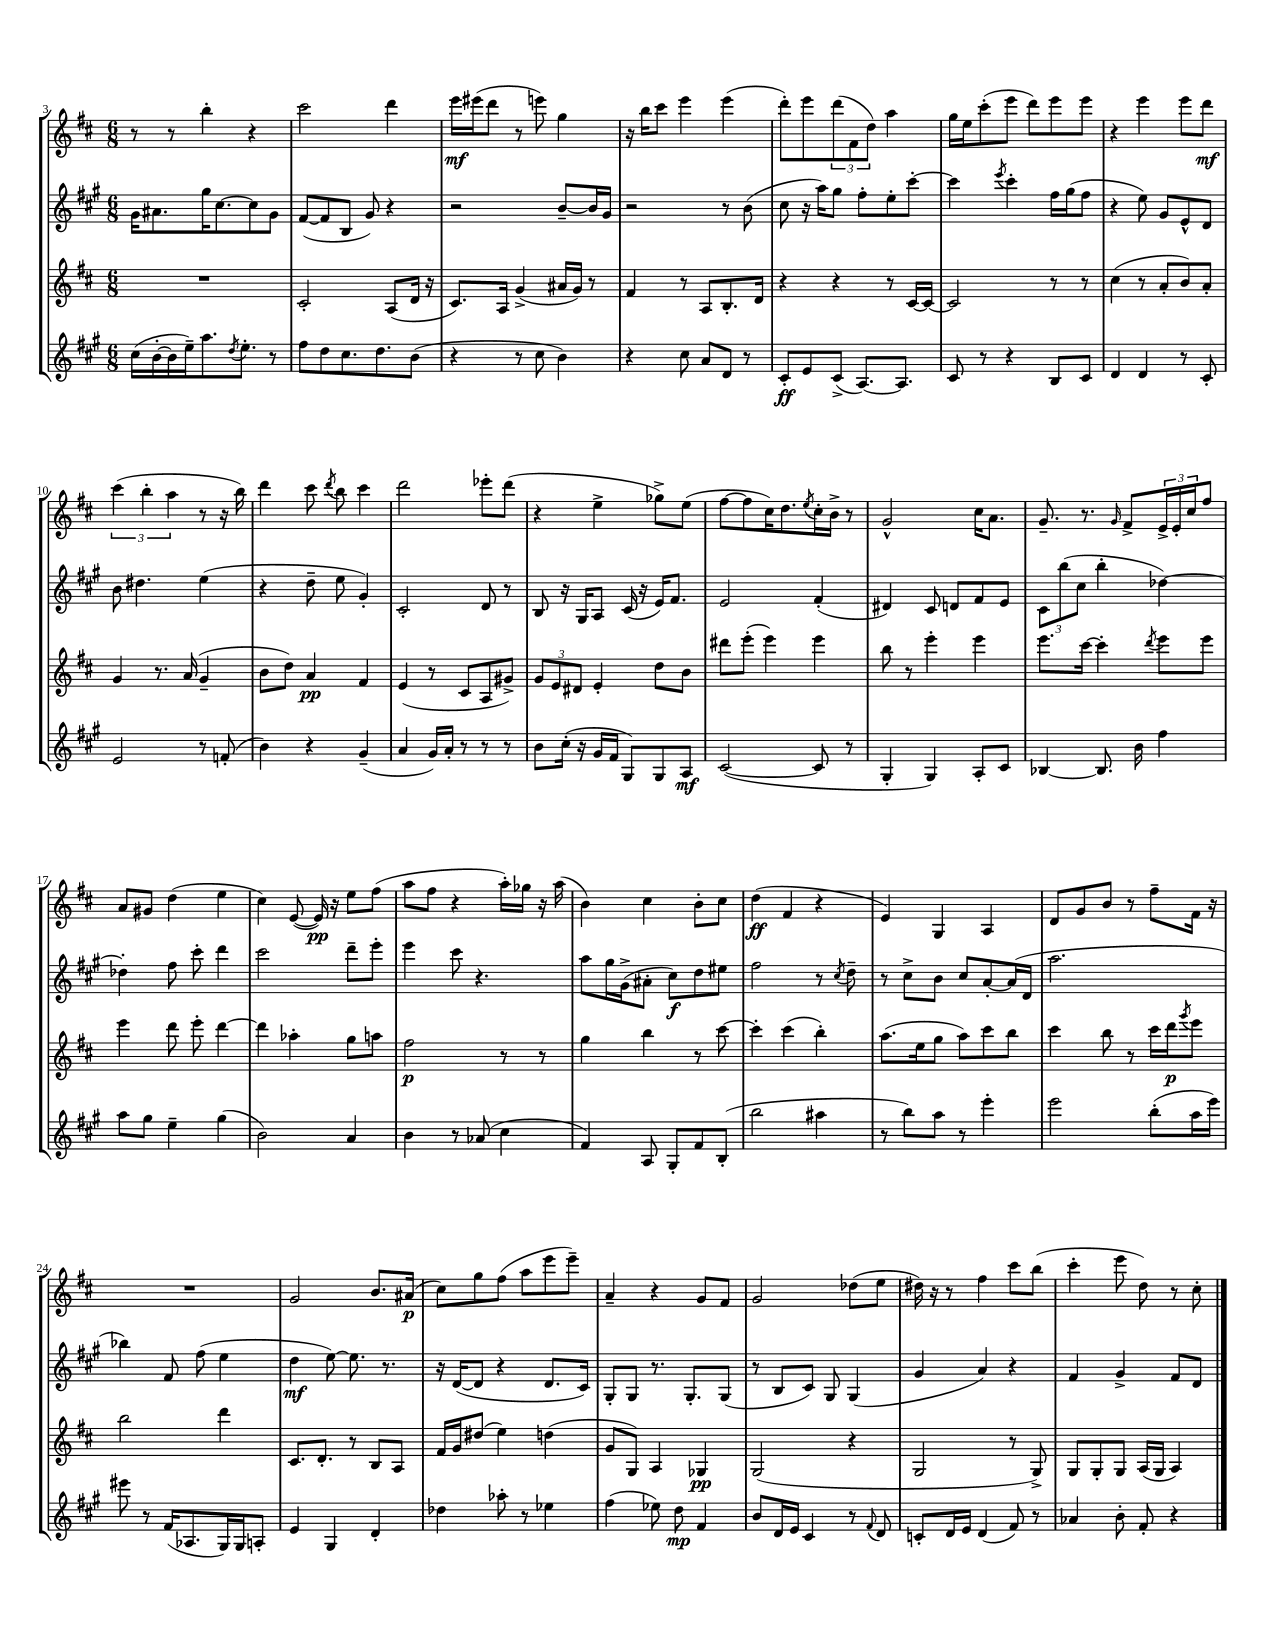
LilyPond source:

<<
\new StaffGroup <<
\new Staff = "s0" {
    \clef treble \key d \major \numericTimeSignature \time 6/8
    r8 r8 b''4-. r4 |
    cis'''2 d'''4 |
    e'''16\mf eis'''16( d'''8 r8 e'''8) g''4 |
    r16 b''16 cis'''8 e'''4 e'''4( |
    d'''8-.) e'''8 \tuplet 3/2 { d'''8( fis'8 d''8) } a''4 |
    g''16 e''16 cis'''8-.( e'''8 d'''8) e'''8 e'''8 |
    r4 e'''4 e'''8 d'''8\mf |
    \tuplet 3/2 { cis'''4( b''4-. a''4 } r8 r16 b''16) |
    d'''4 cis'''8 \acciaccatura { d'''8 } b''8 cis'''4 |
    d'''2 ees'''8-. d'''8( |
    r4 e''4-> ges''8->) e''8( |
    fis''8~ fis''8 cis''16) d''8. \acciaccatura { e''8 } cis''16-. b'16-> r8 |
    g'2-^ cis''16 a'8. |
    g'8.-- r8. \grace { g'16 } fis'8-> \tuplet 3/2 { e'16-> e'16-. cis''16 } fis''8 |
    a'8 gis'8 d''4( e''4 |
    cis''4) e'8~( e'16\pp) r16 e''8 fis''8( |
    a''8 fis''8 r4 a''16-.) ges''16 r16 a''16( |
    b'4) cis''4 b'8-. cis''8 |
    d''4\ff( fis'4 r4 |
    e'4) g4 a4 |
    d'8 g'8 b'8 r8 fis''8-- fis'16 r16 |
    R2. |
    g'2 b'8. ais'16\p( |
    cis''8) g''8 fis''8( a''8 e'''8 e'''8--) |
    a'4-- r4 g'8 fis'8 |
    g'2 des''8( e''8 |
    dis''16) r16 r8 fis''4 cis'''8 b''8( |
    cis'''4-. e'''8 d''8) r8 cis''8-. \bar "|." |
}
\new Staff = "s1" {
    \clef treble \key a \major \numericTimeSignature \time 6/8
    gis'16 ais'8. gis''16 cis''8.~ cis''8 gis'8 |
    fis'8~( fis'8 b8 gis'8) r4 |
    r2 b'8~-- b'16 gis'16 |
    r2 r8 b'8( |
    cis''8 r16 a''16) gis''8 fis''8-. e''8-. cis'''8~-. |
    cis'''4 \acciaccatura { e'''8 } cis'''4-. fis''16 gis''16( fis''8 |
    r4 e''8) gis'8 e'8-^ d'8 |
    b'8 dis''4. e''4( |
    r4 d''8-- e''8 gis'4-.) |
    cis'2-. d'8 r8 |
    b8 r16 gis16 a8 cis'16( r16 e'16) fis'8. |
    e'2 fis'4-.( |
    dis'4) cis'8 d'8 fis'8 e'8 |
    \tuplet 3/2 { cis'8 b''8( cis''8 } b''4-. des''4~) |
    des''4-. fis''8 cis'''8-. d'''4 |
    cis'''2 d'''8-- e'''8-. |
    e'''4 cis'''8 r4. |
    a''8 gis''16 gis'16->( ais'8-. cis''8\f) d''8 eis''8 |
    fis''2 r8 \acciaccatura { cis''8 } d''8-- |
    r8 cis''8-> b'8 cis''8 a'8~-. a'16( d'16 |
    a''2. |
    bes''4) fis'8 fis''8( e''4 |
    d''4\mf e''8~) e''8. r8. |
    r16 d'16~( d'8 r4 d'8. cis'16) |
    gis8-. gis8 r8. gis8.-. gis8( |
    r8 b8 cis'8) gis8 gis4( |
    gis'4 a'4) r4 |
    fis'4 gis'4-> fis'8 d'8 \bar "|." |
}
\new Staff = "s2" {
    \clef treble \key d \major \numericTimeSignature \time 6/8
    R2. |
    cis'2-. a8( d'16 r16 |
    cis'8.) a16 g'4->( ais'16 g'16) r8 |
    fis'4 r8 a8 b8.-. d'16 |
    r4 r4 r8 cis'16~ cis'16~ |
    cis'2 r8 r8 |
    cis''4( r8 a'8-. b'8) a'8-. |
    g'4 r8. a'16( g'4-- |
    b'8 d''8) a'4\pp fis'4 |
    e'4( r8 cis'8 a8 gis'8->) |
    \tuplet 3/2 { g'8 e'8 dis'8 } e'4-. d''8 b'8 |
    dis'''8 e'''8-.( e'''4) e'''4 |
    b''8 r8 e'''4-. e'''4 |
    e'''8. cis'''16~ cis'''4-. \acciaccatura { d'''8 } e'''8 e'''8 |
    e'''4 d'''8 e'''8-. d'''4~ |
    d'''4 aes''4-. g''8 a''8 |
    fis''2\p r8 r8 |
    g''4 b''4 r8 cis'''8~ |
    cis'''4-. cis'''4( b''4-.) |
    a''8.( e''16 g''8 a''8) cis'''8 b''8 |
    cis'''4 b''8 r8 cis'''16 d'''16\p \acciaccatura { g'''8 } e'''8 |
    b''2 d'''4 |
    cis'8. d'8.-. r8 b8 a8 |
    fis'16 g'16 dis''8( e''4) d''4( |
    g'8 g8) a4 ges4\pp |
    g2( r4 |
    g2 r8 g8->) |
    g8 g8-. g8 a16( g16 a4) \bar "|." |
}
\new Staff = "s3" {
    \clef treble \key a \major \numericTimeSignature \time 6/8
    cis''16( b'16~-. b'16 e''16--) a''8. \acciaccatura { d''8 } e''8.-. r8 |
    fis''8 d''8 cis''8. d''8. b'8( |
    r4 r8 cis''8 b'4) |
    r4 cis''8 a'8 d'8 r8 |
    cis'8-.\ff e'8 cis'8->( a8.~) a8. |
    cis'8 r8 r4 b8 cis'8 |
    d'4 d'4 r8 cis'8-. |
    e'2 r8 f'8-.( |
    b'4) r4 gis'4--( |
    a'4 gis'16) a'16-. r8 r8 r8 |
    b'8 cis''16-.( r16 gis'16 fis'16 gis8) gis8 a8\mf |
    cis'2~( cis'8 r8 |
    gis4-. gis4) a8-. cis'8 |
    bes4~ bes8. b'16 fis''4 |
    a''8 gis''8 e''4-- gis''4( |
    b'2) a'4 |
    b'4 r8 aes'8( cis''4 |
    fis'4) a8 gis8-. fis'8 b8-.( |
    b''2 ais''4 |
    r8 b''8) a''8 r8 e'''4-. |
    e'''2 b''8-.( a''16 e'''16) |
    eis'''8 r8 fis'16( aes8. gis16) gis16 a8-. |
    e'4 gis4 d'4-. |
    des''4 aes''8-. r8 ees''4 |
    fis''4( ees''8) d''8\mp fis'4 |
    b'8 d'16 e'16 cis'4 r8 \appoggiatura { fis'8 } d'8 |
    c'8-. d'16 e'16 d'4( fis'8) r8 |
    aes'4 b'8-. fis'8-. r4 \bar "|." |
}
>>
>>
\layout { \context { \Score currentBarNumber = #3 } }
